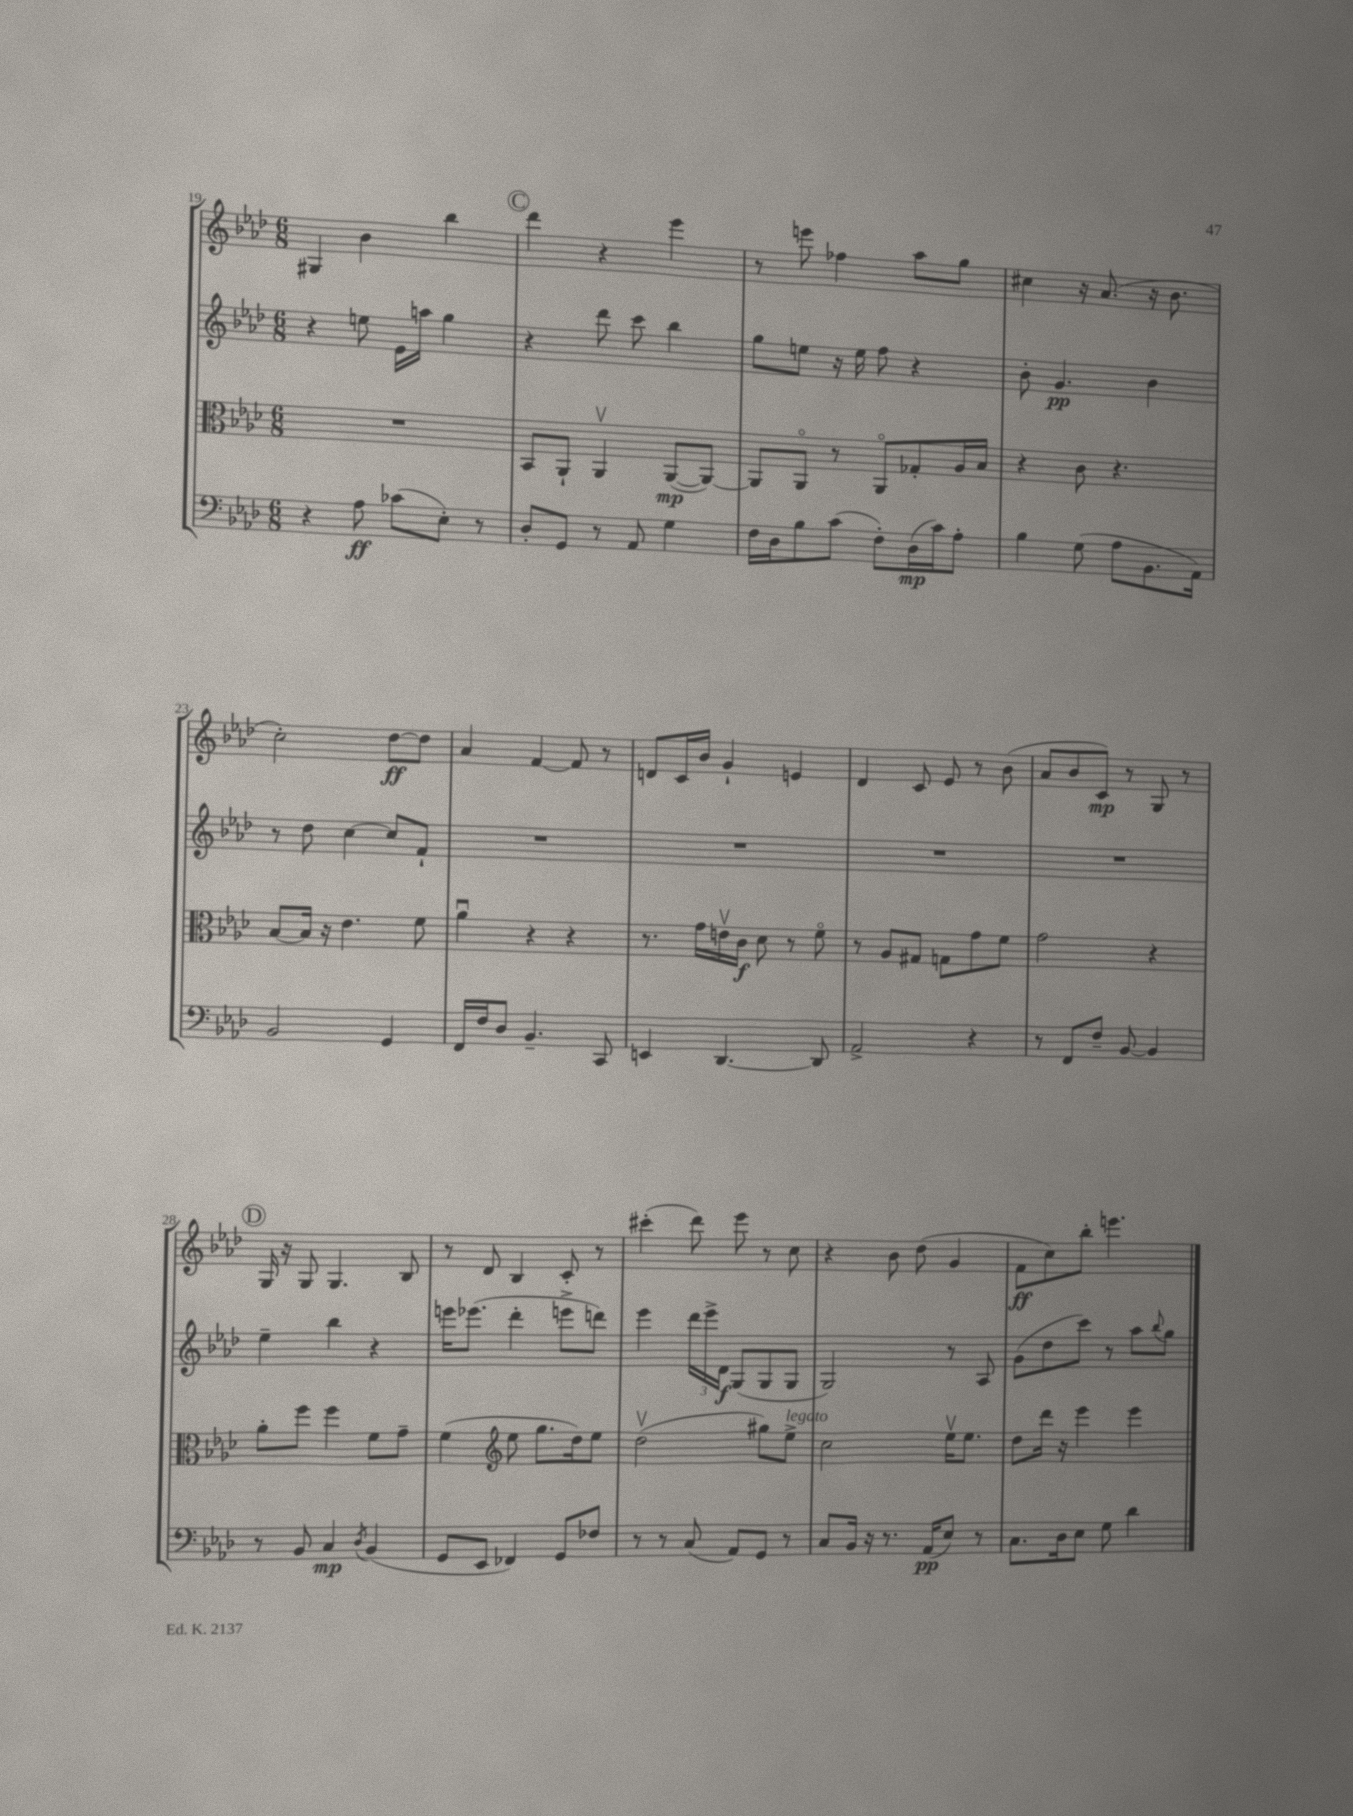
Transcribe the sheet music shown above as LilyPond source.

<<
\new StaffGroup <<
\new Staff = "s0" {
    \clef treble \key aes \major \numericTimeSignature \time 6/8
    gis4 bes'4 bes''4 |
    \mark \markup { \circle "C" } des'''4 r4 ees'''4 |
    r8 e'''8 fes''4 aes''8 g''8 |
    cis''4 r16 aes'8.( r16 bes'8. |
    c''2-.) des''8~\ff des''8 |
    aes'4 f'4~ f'8 r8 |
    d'8 c'16 bes'16 g'4-! e'4 |
    des'4 c'8 ees'8 r8 bes'8( |
    aes'8 bes'8 c'8\mp) r8 g8 r8 |
    \mark \markup { \circle "D" } g16 r16 g8 g4. bes8 |
    r8 des'8 bes4 c'8-. r8 |
    cis'''4-.( des'''8) ees'''8 r8 c''8 |
    r4 bes'8 des''8( g'4 |
    f'8\ff c''8) bes''8-. e'''4. \bar "|." |
}
\new Staff = "s1" {
    \clef treble \key aes \major \numericTimeSignature \time 6/8
    r4 e''8 ees'16 a''16 g''4 |
    \mark \markup { \circle "C" } r4 des'''8 c'''8 bes''4 |
    g''8 e''8 r16 e''16 f''8 r4 |
    bes'8-. g'4.\pp bes'4 |
    r8 des''8 c''4~ c''8 f'8-! |
    R2. |
    R2. |
    R2. |
    R2. |
    \mark \markup { \circle "D" } ees''4-- bes''4 r4 |
    e'''16 ees'''8.( des'''4-. e'''8-> d'''8) |
    ees'''4 \tuplet 3/2 { des'''16 ees'''16-> des'16\f } g8( g8 g8 |
    g2) r8 aes8 |
    g'8( des''8 c'''8) r8 aes''8 \appoggiatura { bes''8 } g''8 \bar "|." |
}
\new Staff = "s2" {
    \clef alto \key aes \major \numericTimeSignature \time 6/8
    R2. |
    \mark \markup { \circle "C" } bes,8 aes,8-! aes,4\upbow aes,8~\mp( aes,8~) |
    aes,8 aes,8\flageolet r8 aes,8\flageolet ges8-. aes16 bes16 |
    r4 c'8 r4. |
    bes8~ bes16 r16 ees'4. f'8 |
    aes'4\downbow r4 r4 |
    r8. g'16 e'16\upbow c'16\f des'8 r8 f'8\flageolet |
    r8 aes8 gis8 g8 g'8 f'8 |
    g'2 r4 |
    \mark \markup { \circle "D" } aes'8-. f''8 f''4 f'8 g'8-- |
    f'4( \clef treble ees''8 g''8. des''16) ees''8 |
    des''2\upbow( gis''8) ees''8->^\markup { \italic "legato" } |
    c''2 ees''16\upbow ees''8. |
    des''8 des'''16 r16 ees'''4 ees'''4 \bar "|." |
}
\new Staff = "s3" {
    \clef bass \key aes \major \numericTimeSignature \time 6/8
    r4 aes8\ff ces'8( ees8-.) r8 |
    \mark \markup { \circle "C" } des8-. g,8 r8 aes,8 g4 |
    f16 des16 bes8 c'8( f8-.) des16\mp( c'16) aes8-. |
    bes4 g8( aes8 bes,8. aes,16) |
    bes,2 g,4 |
    f,16 f16 des8 bes,4.-- c,8 |
    e,4 des,4.~ des,8 |
    aes,2-> r4 |
    r8 f,8 f8-- bes,8~ bes,4 |
    \mark \markup { \circle "D" } r8 bes,8 c4\mp \acciaccatura { des8 } bes,4( |
    g,8 ees,8 fes,4) g,8 fes8 |
    r8 r8 c8( aes,8) g,8 r8 |
    c8 bes,16 r16 r8. aes,16\pp( ees8) r8 |
    c8. des16 ees8 g8 des'4 \bar "|." |
}
>>
>>
\layout { \context { \Score currentBarNumber = #19 } }
